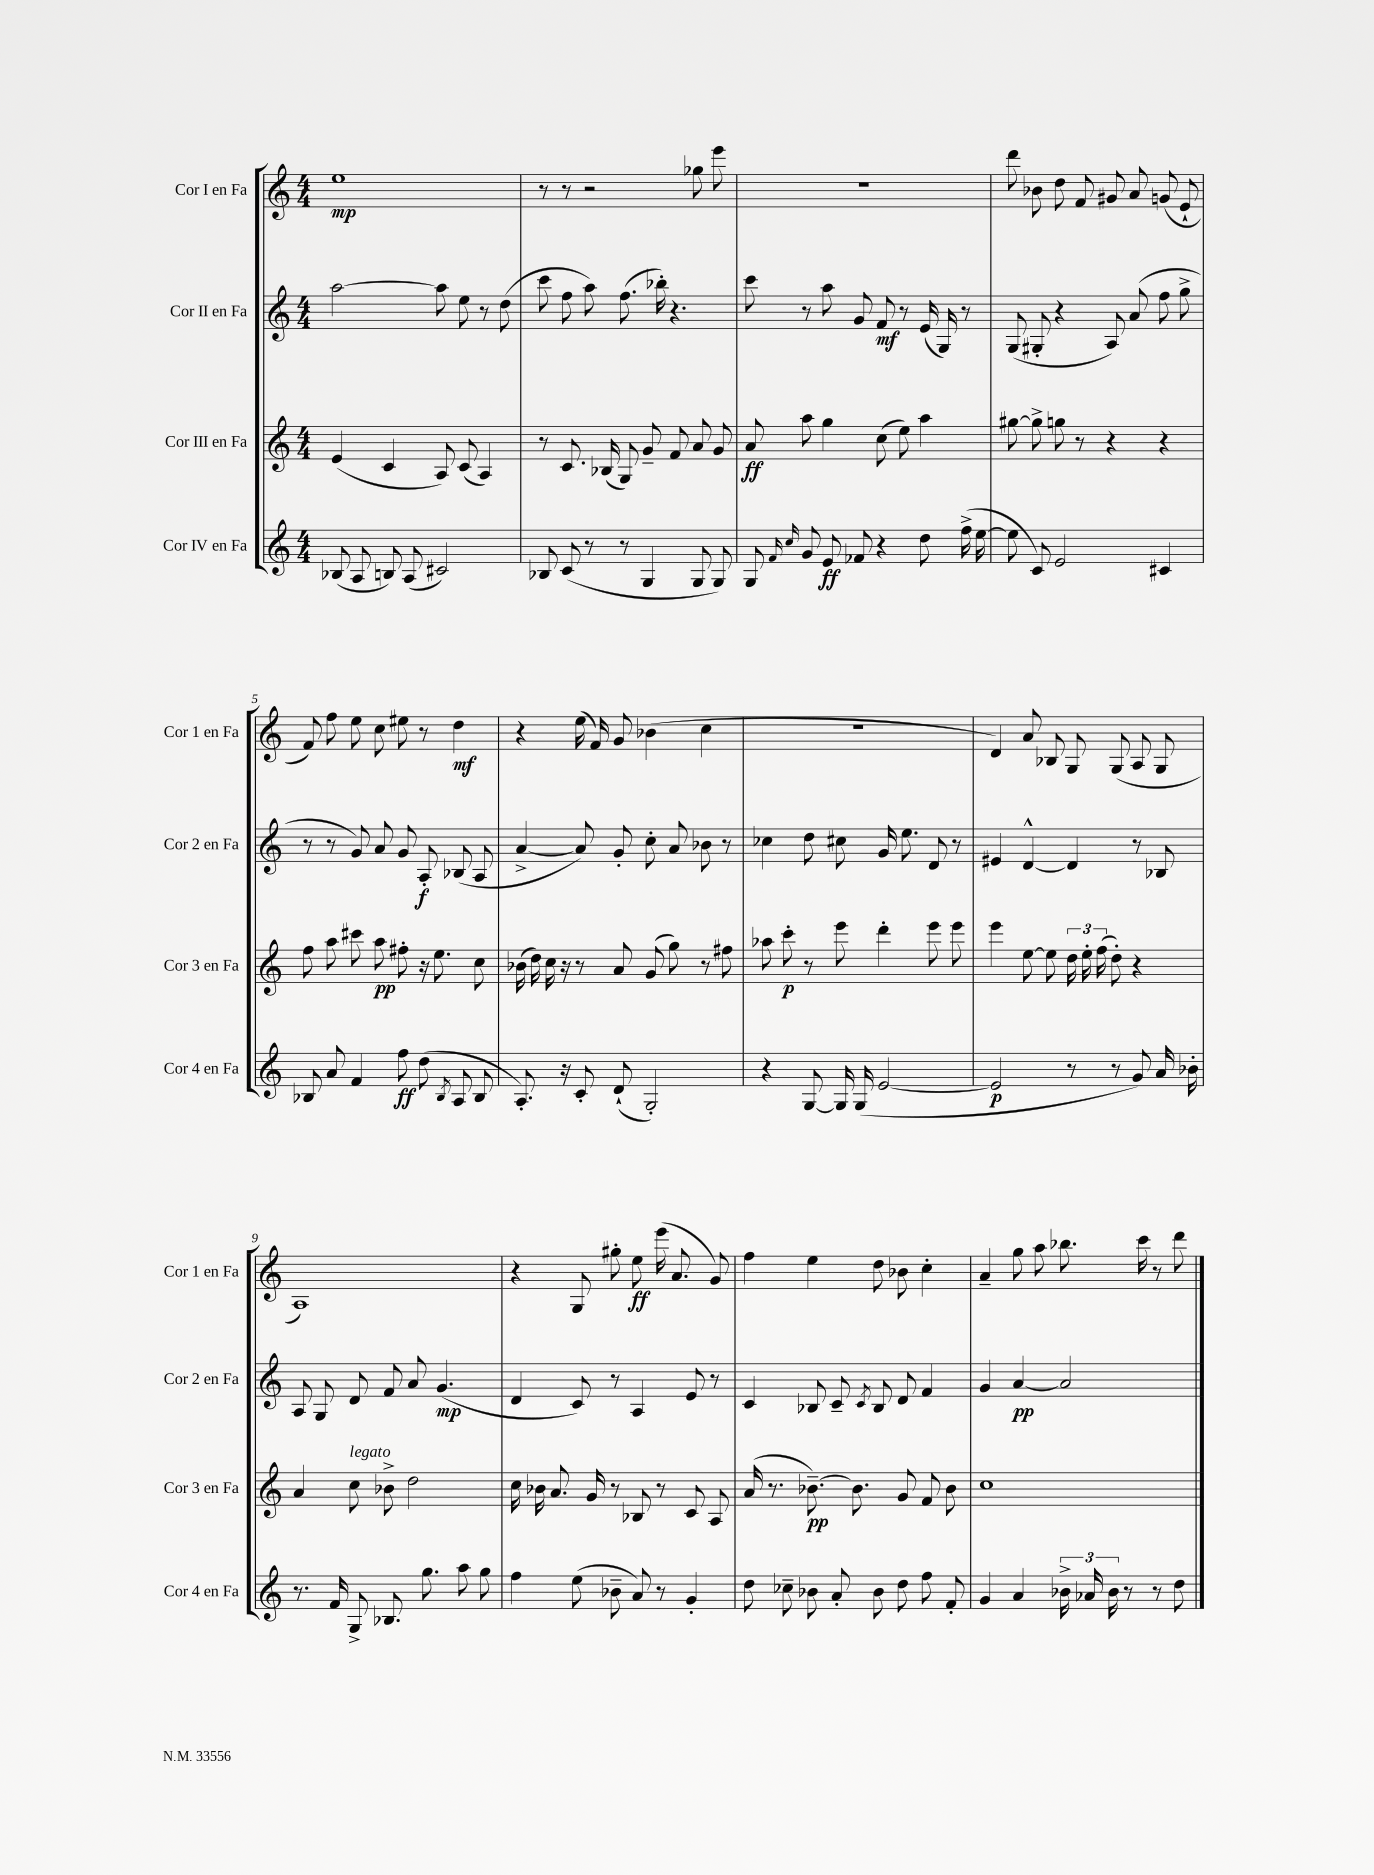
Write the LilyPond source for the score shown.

<<
\new StaffGroup <<
\new Staff = "s0" \with { instrumentName = "Cor I en Fa" shortInstrumentName = "Cor 1 en Fa" } {
    \clef treble \key c \major \numericTimeSignature \time 4/4
    \autoBeamOff e''1\mp |
    r8 r8 r2 ges''8 e'''8 |
    R1 |
    d'''8 bes'8 d''8 f'8 gis'8 a'8 g'8( e'8-! |
    f'8) f''8 e''8 c''8 eis''8 r8 d''4\mf |
    r4 e''16( f'16) g'8 bes'4( c''4 |
    R1 |
    d'4) a'8 bes8 g8 g8( a8 g8 |
    a1) |
    r4 g8 gis''8-. e''8\ff e'''16( a'8. g'8) |
    f''4 e''4 d''8 bes'8 c''4-. |
    a'4-- g''8 a''8 bes''8. c'''16 r8 d'''8 \bar "|." |
}
\new Staff = "s1" \with { instrumentName = "Cor II en Fa" shortInstrumentName = "Cor 2 en Fa" } {
    \clef treble \key c \major \numericTimeSignature \time 4/4
    \autoBeamOff a''2~ a''8 e''8 r8 d''8( |
    c'''8 f''8 a''8) f''8.( bes''16-.) r4. |
    c'''8 r8 a''8 g'8 f'8\mf r8 e'16( g16) r8 |
    g8( gis8-. r4 a8) a'8( f''8 g''8-> |
    r8 r8 g'8) a'8 g'8 a8-.\f bes8( a8 |
    a'4~-> a'8) g'8-. c''8-. a'8 bes'8 r8 |
    ces''4 d''8 cis''8 g'16 e''8. d'8 r8 |
    eis'4 d'4~-^ d'4 r8 bes8 |
    a8 g8 d'8 f'8 a'8 g'4.\mp( |
    d'4 c'8) r8 a4 e'8 r8 |
    c'4 bes8 c'8-- \acciaccatura { c'8 } bes8 d'8 f'4 |
    g'4 a'4~\pp a'2 \bar "|." |
}
\new Staff = "s2" \with { instrumentName = "Cor III en Fa" shortInstrumentName = "Cor 3 en Fa" } {
    \clef treble \key c \major \numericTimeSignature \time 4/4
    \autoBeamOff e'4( c'4 a8) c'8( a4) |
    r8 c'8. bes16( g8) g'8-- f'8 a'8 g'8 |
    a'8\ff a''8 g''4 c''8( e''8) a''4 |
    gis''8~ gis''8-> g''8 r8 r4 r4 |
    f''8 a''8 cis'''8 a''8\pp fis''8-. r16 e''8. c''8 |
    bes'16( d''16) c''16 r16 r8 a'8 g'8( g''8) r8 fis''8 |
    aes''8 c'''8-.\p r8 e'''8 d'''4-. e'''8 e'''8 |
    e'''4 e''8~ e''8 \tuplet 3/2 { d''16 e''16-. f''16( } d''8-.) r4 |
    a'4 c''8^\markup { \italic "legato" } bes'8-> d''2 |
    c''16 bes'16 a'8. g'16 r8 bes8 r8 c'8 a8 |
    a'16( r8. bes'8.~--\pp) bes'8. g'8 f'8 bes'8 |
    c''1 \bar "|." |
}
\new Staff = "s3" \with { instrumentName = "Cor IV en Fa" shortInstrumentName = "Cor 4 en Fa" } {
    \clef treble \key c \major \numericTimeSignature \time 4/4
    \autoBeamOff bes8( a8 b8) a8( cis'2) |
    bes8 c'8( r8 r8 g4 g8 g8) |
    g8 \grace { f'16 c''16 } g'8 e'8\ff fes'8 r4 d''8 f''16->( e''16~ |
    e''8 c'8) e'2 cis'4 |
    bes8 a'8 f'4 f''8\ff d''8( \acciaccatura { bes8 } a8 bes8 |
    a8.-.) r16 c'8-. d'8-!( g2-.) |
    r4 g8~ g16 g16( e'2~ |
    e'2\p r8 r8 g'8) a'16 bes'16-. |
    r8. f'16 g8-> bes8. g''8. a''8 g''8 |
    f''4 e''8( bes'8-- a'8) r8 g'4-. |
    d''8 ces''8-- bes'8 a'8-. bes'8 d''8 f''8 f'8-. |
    g'4 a'4 \tuplet 3/2 { bes'16-> aes'16 bes'16 } r8 r8 d''8 \bar "|." |
}
>>
>>
